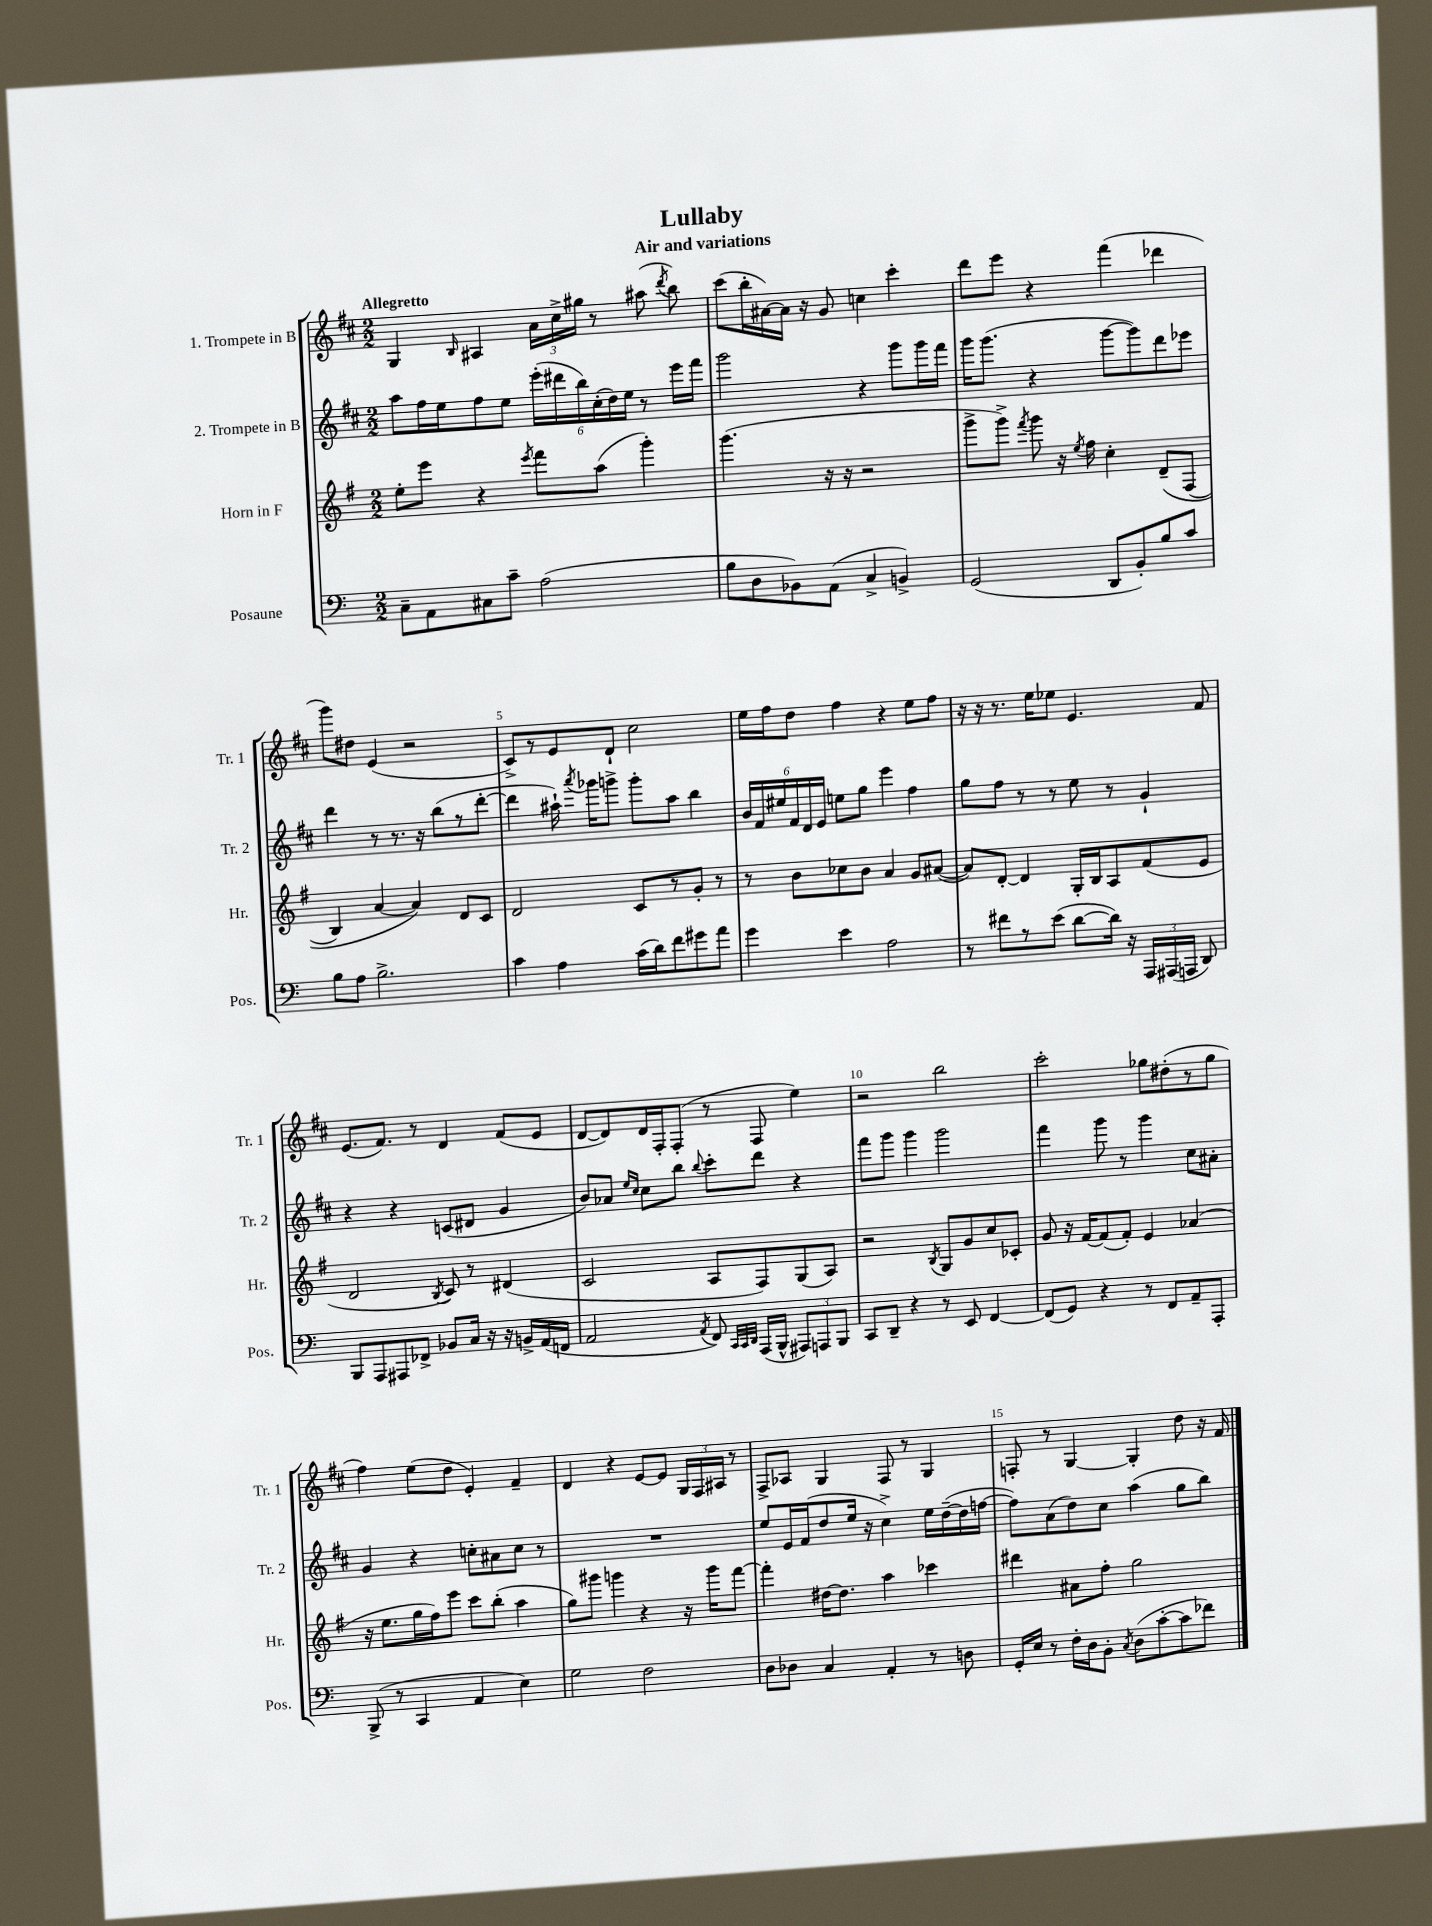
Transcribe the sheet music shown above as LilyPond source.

\header { title = "Lullaby" subtitle = "Air and variations" }
<<
\new StaffGroup <<
\new Staff = "s0" \with { instrumentName = "1. Trompete in B" shortInstrumentName = "Tr. 1" } {
    \clef treble \key d \major \numericTimeSignature \time 2/2 \tempo "Allegretto"
    \autoBeamOff g4 \grace { b16 } ais4 \tuplet 3/2 { a'16[ cis''16-> gis''16] } r8 ais''8( \acciaccatura { d'''8 } b''8) |
    cis'''8[( b''16-. ais'16~) ais'16] r16 g'8 c''4 cis'''4-. |
    d'''8[ e'''8] r4 fis'''4( des'''4 |
    g'''8[) dis''8] e'4( r2 |
    cis'8[->) r8 e'8 d'8]-! cis''2 |
    e''16[ fis''16 d''8] fis''4 r4 e''8[ fis''8] |
    r16 r16 r8. e''16[ ees''8] e'4. fis'8 |
    e'8.[( fis'8.]) r8 d'4 fis'8[( e'8] |
    d'8[~ d'8) d'16 fis16-. fis8]-.( r8 fis8 e''4) |
    r2 b''2 |
    cis'''2-. ges''8[ dis''8-.( r8 ges''8] |
    fis''4) e''8[( d''8] e'4-.) fis'4-- |
    d'4 r4 e'8[~ e'8] \tuplet 3/2 { g16[ fis16 ais16] } r8 |
    fis8[-> aes8] g4 fis8 r8 g4 |
    f8-. r8 g4~ g4-. d''8 r16 fis'16 \bar "|." |
}
\new Staff = "s1" \with { instrumentName = "2. Trompete in B" shortInstrumentName = "Tr. 2" } {
    \clef treble \key d \major \numericTimeSignature \time 2/2
    \autoBeamOff a''8[ fis''16 e''16 fis''8 e''8] \tuplet 6/4 { e'''16[-.( dis'''16 b''16) cis''16-.( d''16) e''16] } r8 e'''16[ fis'''16] |
    g'''2 r4 g'''8[ g'''16 fis'''16] |
    g'''16[ g'''8.]( r4 g'''8[~ g'''8) d'''8 ees'''8] |
    d'''4 r8 r8. r16 b''8[( r8 d'''8]~-. |
    d'''4 ais''16-!) \acciaccatura { a'''8 } ges'''16[ g'''8]-> g'''8[-. ais''8] b''4 |
    \tuplet 6/4 { b'16[ fis'16 eis''16 fis'16 d'16 e'16] } e''8[ g''8] e'''4 fis''4 |
    g''8[ fis''8] r8 r8 e''8 r8 g'4-! |
    r4 r4 c'8[( dis'8] g'4 |
    b'8[) aes'8] \grace { e''16[ cis''16] } cis''8[ b''8] \appoggiatura { b''8 } cis'''8[-. d'''8] r4 |
    fis'''8[ g'''8] g'''4 g'''2 |
    fis'''4 g'''8 r8 g'''4 cis''8[ ais'8]-. |
    g'4 r4 c''8[-. ais'8 c''8] r8 |
    R1 |
    e''8[ e'16 fis'16( d''8 e''16] r16 cis''4->) e''16[ d''16~--( d''16 f''16]~ |
    f''8[) a'8( d''8) cis''8] a''4( g''8[ b''8]) \bar "|." |
}
\new Staff = "s2" \with { instrumentName = "Horn in F" shortInstrumentName = "Hr." } {
    \clef treble \key g \major \numericTimeSignature \time 2/2
    \autoBeamOff e''8[-. e'''8] r4 \acciaccatura { e'''8 } fis'''8[ a''8]( g'''4-.) |
    g'''4.( r16 r16 r2 |
    g'''8[-> g'''8]->) \acciaccatura { fis'''8 } g'''8 r16 \acciaccatura { e''8 } fis''16 c''4-. d'8[--\( fis8]( |
    b4) a'4~ a'4\) d'8[ c'8] |
    d'2 c'8[ r8 g'8]-. r8 |
    r8 b'8[ ces''8 b'8] a'4 g'8[ ais'8]~( |
    ais'8[) d'8]~-. d'4 g16[-. b16 a8 fis'8( e'8] |
    d'2 \acciaccatura { b8 } c'8) r8 dis'4( |
    c'2 a8[ fis8) g8( a8]) |
    r2 \acciaccatura { b8 } g8[ g'8 c''8 ces'8]-. |
    g'8 r16 fis'16[~ fis'8( fis'8]-.) e'4 aes'4( |
    r16 e''8.[ g''16 fis''16) e'''8] c'''8[ b''8]-.( a''4 |
    g''8[) gis'''8] g'''4 r4 r16 g'''16[ fis'''8]~ |
    fis'''4-. dis''16[~ dis''8.] a''4 ces'''4 |
    dis'''4 ais'8[ fis''8]-. g''2 \bar "|." |
}
\new Staff = "s3" \with { instrumentName = "Posaune" shortInstrumentName = "Pos." } {
    \clef bass \key c \major \numericTimeSignature \time 2/2
    \autoBeamOff c8[-- a,8 cis8 c'8]-- a2( |
    b8[ d8 bes,8) a,8]( c4-> b,4->) |
    g,2( d,8[ b,8-.) b8 c'8] |
    b8[ a8] b2.-> |
    c'4 a4 c'16[( d'16) f'8 gis'8 a'8] |
    g'4 e'4 a2 |
    r8 fis'8[ r8 e'8]( d'8[~ d'16]) r16 \tuplet 3/2 { a,,16[ ais,,16( a,,16] } d,8) |
    b,,8[ a,,8 ais,,8 fes,8]-> bes,8[ c16] r16 r16 b,16[-> a,16( f,16] |
    a,2 \acciaccatura { a,8 } f,8) \grace { c,32[ c,32 d,32] } a,,16[( b,,16]-^ \tuplet 3/2 { ais,,8[) a,,8 b,,8] } |
    c,8[ d,8]-- r4 r8 e,8 f,4~ |
    f,8[( g,8]) r4 r8 f,8[ a,8-- a,,8]-. |
    b,,8->( r8 c,4 a,4 e4) |
    g2 f2 |
    d8[ des8] c4 a,4-. r8 d8 |
    g,16[-. e16] r8 f16[-. d16 b,8]-. \acciaccatura { c8 } d8[( c'8~-. c'8 fes'8]) \bar "|." |
}
>>
>>
\layout { \context { \Score \override BarNumber.break-visibility = ##(#f #t #t) barNumberVisibility = #(every-nth-bar-number-visible 5) } }
